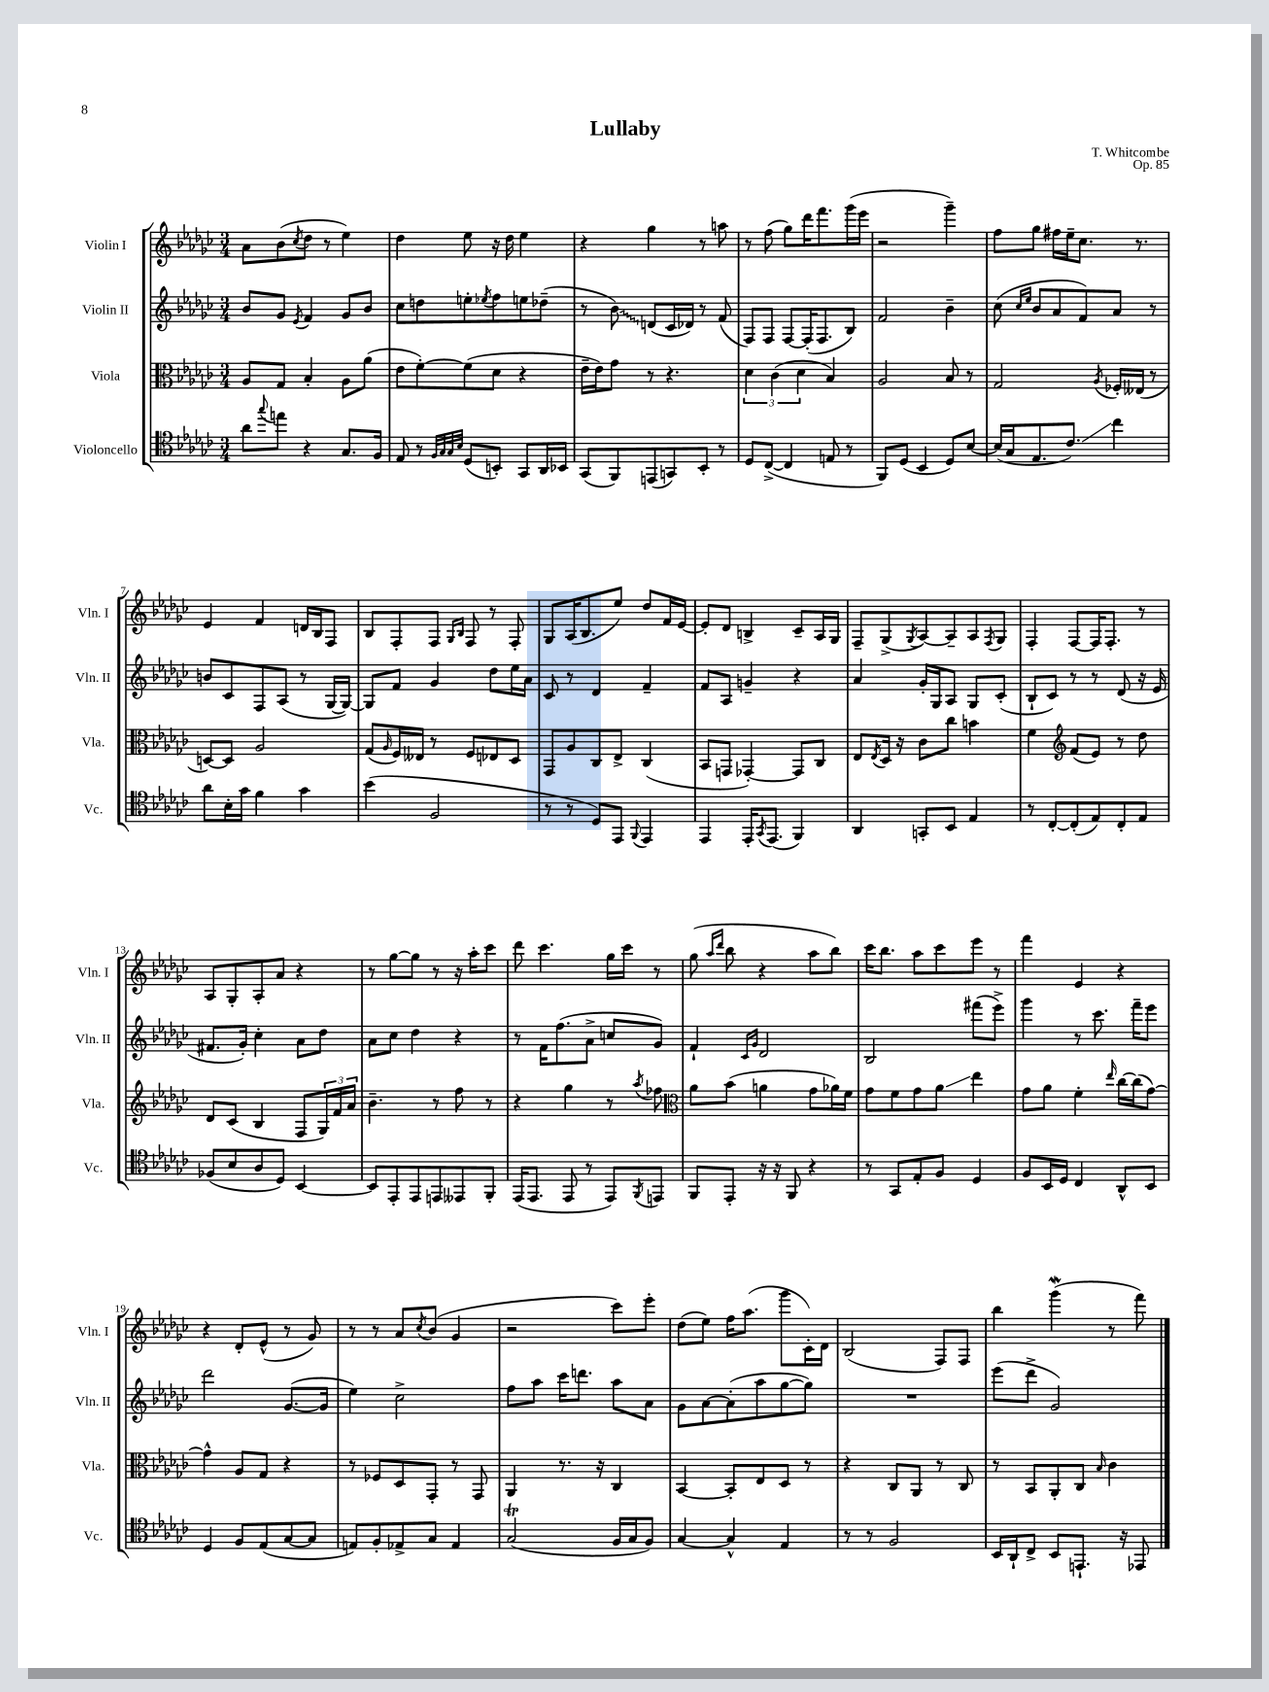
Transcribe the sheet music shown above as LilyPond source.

\header { title = "Lullaby" composer = "T. Whitcombe" opus = "Op. 85" }
<<
\new StaffGroup <<
\new Staff = "s0" \with { instrumentName = "Violin I" shortInstrumentName = "Vln. I" } {
    \clef treble \key ges \major \numericTimeSignature \time 3/4
    aes'8 bes'8( \acciaccatura { ces''8 } des''8 r8 ees''4) |
    des''4 ees''8 r16 des''16 ees''4 |
    r4 ges''4 r8 a''8 |
    r8 f''8( ges''8) des'''16 f'''8. ges'''16( ees'''16 |
    r2 ges'''4--) |
    f''8 ges''8 fis''16 ees''16-- ces''8. r8. |
    ees'4 f'4 d'16 bes16 f8 |
    bes8 f8-. f8 \grace { ges16 bes16 } f8 r8 f8-. |
    ges8 aes16( bes8. ees''8) des''8 f'16 ees'16~ |
    ees'8-. des'8 b4-> ces'8-- aes16 ges16 |
    f8-- ges8->( \acciaccatura { ges8 } aes8~) aes8-- aes8 \acciaccatura { f8 } ges8 |
    f4-. f8~ f16 f8.-. r8 |
    aes8 ges8-. aes8-. aes'8 r4 |
    r8 ges''8~ ges''8 r8 r16 aes''16-. ces'''8 |
    des'''8 ces'''4. ges''16 ces'''16 r8 |
    ges''8( \grace { aes''16 des'''16 } bes''8 r4 aes''8 bes''8) |
    ces'''16 bes''8. aes''8 ces'''8 ees'''8 r8 |
    f'''4 ees'4 r4 |
    r4 des'8-. ees'8-^( r8 ges'8) |
    r8 r8 aes'8 \acciaccatura { ces''8 } bes'8( ges'4 |
    r2 ces'''8) ees'''8-. |
    des''8( ees''8) f''16 aes''8.( ges'''8 ces'16-.) des'16 |
    bes2( f8) f8 |
    bes''4 ges'''4\mordent( r8 f'''8) \bar "|." |
}
\new Staff = "s1" \with { instrumentName = "Violin II" shortInstrumentName = "Vln. II" } {
    \clef treble \key ges \major \numericTimeSignature \time 3/4
    bes'8 ges'8 \acciaccatura { ees'8 } f'4 ges'8 bes'8 |
    ces''8 d''8 e''8-. \acciaccatura { ees''8 } f''8 e''8 des''8--( |
    r8 \once \override Glissando.style = #'zigzag bes'8\glissando) d'8( ces'16 des'16) r8 f'8( |
    f8) f8 f8~ f16-.( f8. bes8) |
    f'2 bes'4-- |
    ces''8( \grace { ces''16 ees''16 } bes'8 aes'8 f'8) aes'8 r8 |
    b'8 ces'8 f8 aes8( r8 ges16~ ges16~) |
    ges8 f'8 ges'4 des''8 ees''16 aes'16 |
    ces'8 r8 des'4 f'4-- |
    f'8 aes8 g'4-- r4 |
    aes'4 ges'16-. ges16 aes8 ges8 ces'8-.( |
    bes8-! ces'8) r8 r8 des'8( r16 ees'16 |
    fis'8. ges'16-.) ces''4-. aes'8 des''8 |
    aes'8 ces''8 des''4 r4 |
    r8 f'16 f''8.( aes'8-> c''8 ges'8) |
    f'4-! \grace { ces'16 ges'16 } des'2 |
    bes2 fis'''8( ees'''8->) |
    ges'''4 r8 ces'''8. f'''16-- ees'''8 |
    des'''2 ges'8.~( ges'16 |
    ees''4) ces''2-> |
    f''8 aes''8 ces'''16 d'''8. aes''8 aes'8 |
    ges'8 aes'8~ aes'8-.( aes''8 ges''8~ ges''8) |
    R2. |
    ees'''8( des'''8-> ges'2) \bar "|." |
}
\new Staff = "s2" \with { instrumentName = "Viola" shortInstrumentName = "Vla." } {
    \clef alto \key ges \major \numericTimeSignature \time 3/4
    aes8 ges8 bes4-. aes8 aes'8( |
    ees'8 f'8~-.) f'8( des'8 r4 |
    ees'16-- ees'16) ges'8 r8 r4. |
    \tuplet 3/2 { des'4 ces'4( des'4 } bes4) |
    aes2 bes8 r8 |
    ges2 \acciaccatura { aes8 } fes16-. eeses16( r8 |
    d8~) d8 aes2 |
    ges8( \grace { aes16 } f16) eeses16 r8 f8 ees8 des8 |
    ges,8 aes8 ces8 ees8-> ces4( |
    bes,8 g,8 ges,4~-.) ges,8 ces8 |
    ees8 \acciaccatura { ees8 } des16 r16 ces'8 ces''8 b'4 |
    f'4 \clef treble f'8( ees'8) r8 des''8 |
    des'8 ces'8( bes4 f8 \tuplet 3/2 { ges16) f'16 aes'16 } |
    bes'4.-- r8 f''8 r8 |
    r4 ges''4 r8 \acciaccatura { aes''8 } fes''8 |
    \clef alto aes'8 bes'8( a'4 ges'8 aes'16) f'16 |
    ges'8 f'8 ges'8 aes'8\glissando ees''4 |
    ges'8 aes'8 f'4-. \grace { ees''16 } ces''16~ ces''16( ges'8~) |
    ges'4-^ aes8 ges8 r4 |
    r8 fes8 des8 ges,8-. r8 ges,8 |
    aes,4 r8. r16 ces4 |
    bes,4~ bes,8-. ees8 des8 r8 |
    r4 ces8 aes,8 r8 ces8 |
    r8 bes,8 aes,8-. ces8 \grace { bes16 } ces'4 \bar "|." |
}
\new Staff = "s3" \with { instrumentName = "Violoncello" shortInstrumentName = "Vc." } {
    \clef tenor \key ges \major \numericTimeSignature \time 3/4
    aes'8 \appoggiatura { ges''8 } e''8 r4 ges8. f16 |
    ees8 r8 \grace { f32 ges32 ges32 bes32 } des8( b,8-.) ges,8 aes,16 bes,16 |
    ges,8( f,8) e,8( g,8) bes,8-. r8 |
    des8 ces8~->( ces4 e8 r8 |
    f,8) des8( bes,4 des8) bes8~ |
    bes16( ges16 ees8. ces'8.\glissando) ces''4 |
    aes'8 bes16-. ges'16 f'4 ges'4 |
    bes'4( f2 |
    r8 r8 des8) ees,8 \appoggiatura { f,8 } ees,4 |
    ees,4 ees,16-. \acciaccatura { ges,8 } ees,8.( f,4) |
    aes,4 g,8-. bes,8 ees4 |
    r8 ces8~-. ces8-.( ees8) ces8-. ees8 |
    fes8( bes8 aes8 des8) bes,4~ |
    bes,8 ees,8-. ees,8 e,8 eeses,8 f,8-. |
    ees,16( ees,8. ees,8 r8 ees,8) \acciaccatura { f,8 } e,8 |
    f,8 ees,8-. r16 r16 f,8 r4 |
    r8 ges,8 ees8-. f8 des4 |
    f8 bes,16 des16 ces4 aes,8-^ bes,8 |
    des4 f8 ees8( ges8~ ges8 |
    e8) f8-. ees8-> ges8 ees4 |
    ges2\trill( f16 ges16 f8) |
    ges4~ ges4-^ ees4 |
    r8 r8 f2 |
    bes,16 aes,16-! ces8-> bes,8 e,8.-! r16 ees,8 \bar "|." |
}
>>
>>
